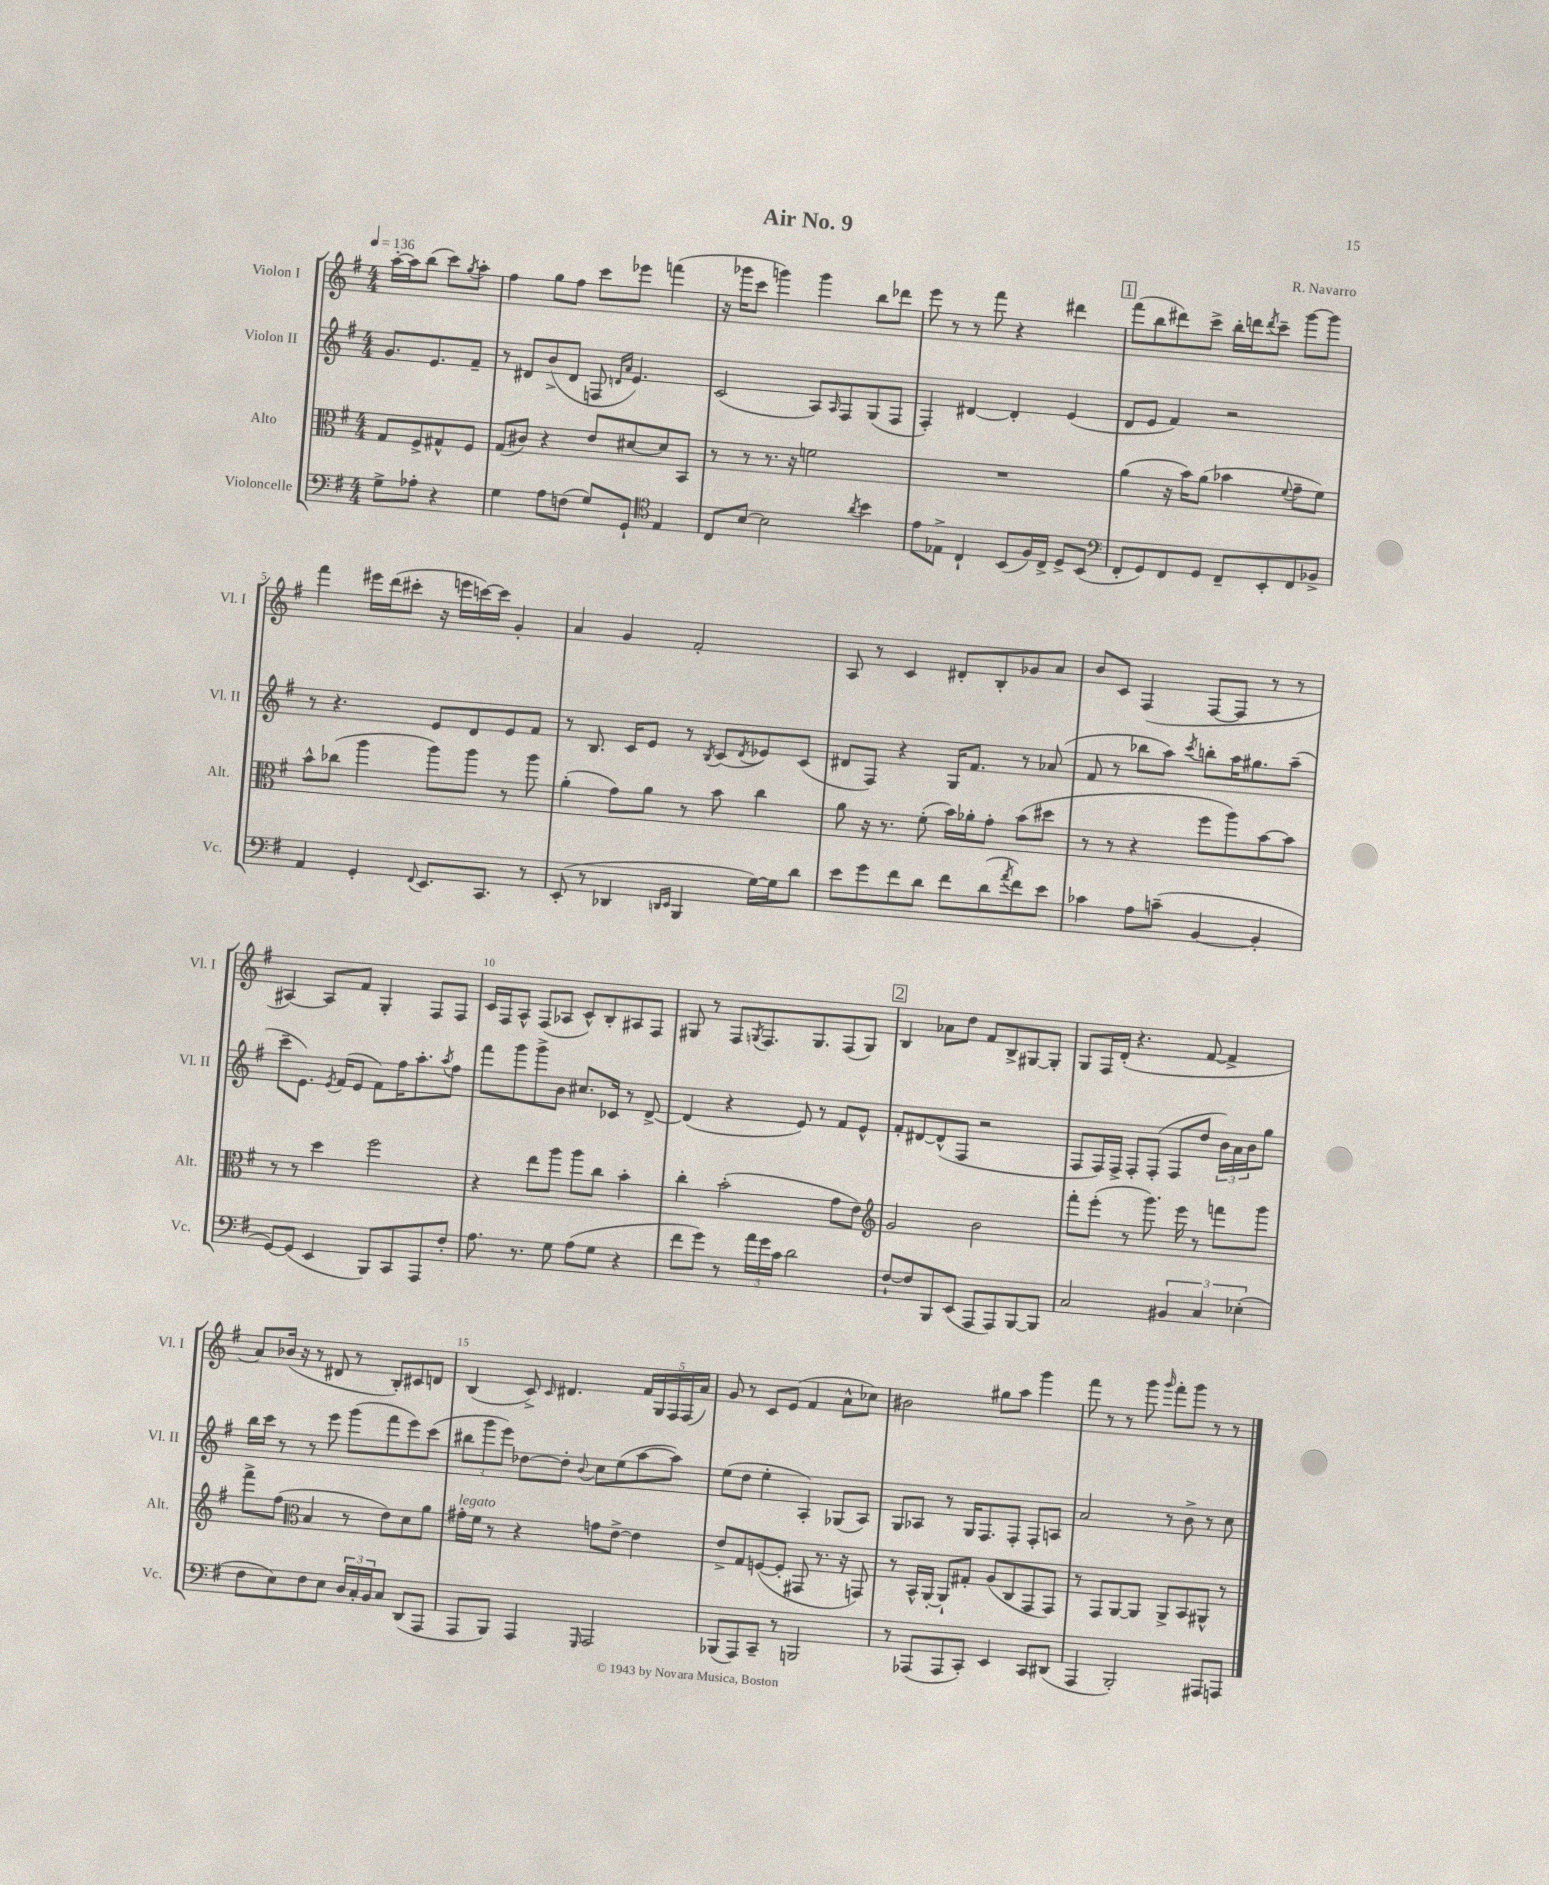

**kern	**kern	**kern	**kern
*staff4	*staff3	*staff2	*staff1
*clefF4	*clefC3	*clefG2	*clefG2
*k[f#]	*k[f#]	*k[f#]	*k[f#]
*M4/4	*M4/4	*M4/4	*M4/4
*MM136	*MM136	*MM136	*MM136
8G^\L	8G/L	8.g/L	[16aa'\LL
.	.	.	16aa\]J
8A-'\J	8F#^/	.	(8bb\J
.	.	8.e/	.
4r	8G#^^/	.	8ccc\L)
.	.	.	8qgg/
.	8F#/J	8f#~/J	8aa'\J
=	=	=	=
4G\	(8G/L	8r	4ff#\
.	8c#/J)	8d#/L	.
8A\L	4r	(8b^/	8gg\L
(8F\J	.	8d#/J	8ff#\J
8G/L)	8e/L	8F/	8ccc\L
.	.	16qqd/LL	.
.	.	16qqa/JJ	.
8GG`/J	[8d#/	4.e/)	8eee-\J
*clefC4	*	*	*
4E/	8d#/]	.	(4fff\
.	8BB/J	.	.
=	=	=	=
8C/L	8r	(2c/	16r
.	.	.	16ggg-\LK
[8B/J	8r	.	8ccc\J
2B\]	8.r	.	4ggg\)
.	16r	.	.
.	2f\	8A/L)	4ggg\
.	.	16qqA/	.
.	.	8F#/	.
8qa/	.	.	.
4b\	.	(8G/	8bb\L
.	.	8F#/J	8ddd-\J
=	=	=	=
8e\L	1r	4F#'/)	8eee\
8E-^\J	.	.	8r
4C`/	.	[4d#/	8r
.	.	.	8fff#\
(8BB/L	.	4d#'/]	4r
16F#/L)	.	.	.
16C^/JJ	.	.	.
8D^/L	.	(4e/	4ddd#\
(8BB/J	.	.	.
=	=	=	=
*clefF4	*	*	*
8FF#'/L	(4a\	8d/L	(8fff#\L
8GG/)	.	8e/J	8bb\
8FF#/	16r	4f#/)	8ddd#\)
.	16b\LK)	.	.
8GG/J	(8a\J	.	8ccc^\J
8FF#~/L	4b-\	2r	16bb'\LL
.	.	.	16ddd\J
.	.	.	8qddd/
8EE'/	.	.	8ccc~\J
.	8qqf#/	.	.
8FF#/	8g~\L	.	[8ggg\L
8BB-^/J	8f#\J)	.	8ggg\]J
=	=	=	=
4AA/	8b^^\L	8r	4fff#\
.	(8cc-\J	4.r	.
4GG'/	4aa\	.	16eee#\LL
.	.	.	(16ddd\J
.	.	.	8ccc#'\J
8qqFF#/	.	.	.
8.EE/L	8aa\L)	8e/L	16r
.	.	.	16eee\LL
.	8aa\J	8d/	[16ccc\)
8.CC/J	.	.	16ccc\]JJ
.	8r	8e/	4g'/
8r	8aa\	8f#/J	.
=	=	=	=
(8EE'/	(4a'\	8r	4a/
8r	.	8.B/	.
4DD-/	8g\L)	.	4g/
.	.	16c/LK	.
.	8a\J	8e/J	.
16qqDD/LL	.	.	.
16qqEE/JJ	.	.	.
4BBB/	8r	8r	2f#'/
.	.	8qB/	.
.	8b\	(8c/L	.
.	.	8qd/	.
[16G\LL)	4cc\	8e-/)	.
16G\]J	.	.	.
8d\J	.	(8c/J	.
=	=	=	=
8e\L	8a\	8d#/L	8A/
8g\	16r	8F#/J)	8r
.	8.r	.	.
8f#\	.	4r	4c/
8d\J	(8f#'\	.	.
8f#\L	16b\LL)	16G/LK	8d#'/L
.	16a-'\J	8.f#/J	.
(8d\	8g'\J	.	8B'/
8qa/	.	.	.
8f#\)	(8b\L	8r	8g-/
8e\J	8dd#\J	(8a-/	8a/J
=	=	=	=
4c-\	8r	8f#/	8b/L
.	8r	8r	8c/J
8A\L	4r	8bb-\L	(4F#/
(8c~\J	.	8aa\J)	.
.	.	8qccc/	.
[4BB/	8ff#\L	8bb'\L	[8F#/L
.	8aa\)	16aa\K	8F#/]J
.	.	8.gg#\	.
4BB'/]	[8b\	.	8r
.	8b\]J	(8aa~\J	8r
=	=	=	=
[8GG/L)	8r	8ccc~\L	[4A#/)
(8GG/]J	8r	8.e\J)	.
4EE/	4dd\	.	8A#/]L
.	.	8qe/	.
.	.	(16f#/LK	.
.	.	8e/J	8f#/J
8BBB/L)	2ff#\	8f#\L)	4G'/
8CC/	.	16ff#\K	.
.	.	8.aa'\	.
8AAA/	.	.	8F#/L
.	.	8qaa/	.
8F#'/J	.	8ff#\J	8F#/J
=	=	=	=
8.A\	4r	8fff#\L	16c/LL
.	.	.	16F#/J
.	.	8ggg\	8A^^/J
8.r	.	.	.
.	8ee\L	8ggg^\	(8F#/L
8G\	8aa\J	8b\J	8A-/J
(8A\L	8aa\L	8.cc#/L	8c^^/L)
8G\J	8cc\J	.	8B'/
.	.	16c-/Jk	.
4r	4b'\	8r	8A#/
.	.	[8d^/	8F#/J
=	=	=	=
8f#\L	4cc'\	(4d/]	8G#/
8g\J)	.	.	8r
8r	(2b'\	4r	8F#/L
.	.	.	8qG/
24a\LL	.	.	8.F#/
24g\	.	.	.
24c\JJ	.	.	.
2d\	.	8e/)	.
.	.	.	8.G/
.	.	8r	.
.	8g\L	8f#/L	(8F#/
.	8e\J)	8e^^/J	8G/J)
=	=	=	=
*	*clefG2	*	*
[8F#`/L	2g/	8f#'/L	4B/
8F#/]	.	[8d#/	.
8BBB/	.	(8d#^^/]	8a-\L
(8EE/J	.	8F#/J	8dd\J
8AAA/L	2b\	2r	8f#/L
8AAA/)	.	.	8B^/
[8BBB/	.	.	[8G#/
8BBB/]J	.	.	8G#'/]J
=	=	=	=
2C/	8fff#'\L	8F#/L	8G/L
.	(8eee'\J	16F#/L)	16F#/L
.	.	16F#^/JJ	(16d'/JJ
.	8r	8F#'/L	4.r
.	8.ggg\)	(8F#'/J	.
6BB#/	.	8F#/L	.
.	16eee\	.	.
.	8r	8dd/J	[8f#/
6C/	.	.	.
.	8fff\L	24b\LL)	4f#^/]
.	.	24a\	.
(6E-'\	.	24b\J	.
.	8ggg\J	8gg\J	.
=	=	=	=
8F#\L	8fff#^\L	16bb\LL	8a/L)
.	.	16ccc\JJ	.
8E\)	(8ff#\J	8r	(16b-/Jk
.	.	.	16r
*	*clefC3	*	*
8F#\	4B/	8r	8r
8E\J	.	8eee\	8d#/
24D/LL	8r	(8ggg\L	8r
24C'/	.	.	.
24BB/J	.	.	.
8C/J	8e\L)	8fff#\	8B'/L)
(8DD/L	8d\	8eee\)	8c#/
8AAA/J	8a\J	(8ccc\J	8d/J
=	=	=	=
8AAA/L	16g#'\LL	12bb#\L	(4B/
.	16f#\JJ	.	.
.	.	12ggg\	.
8BBB/J)	8r	.	.
.	.	12eee\J)	.
4AAA/	4r	[8dd-\L	8c^/)
.	.	.	16qqc/
.	.	8dd-'\]J	4.d#/
16qqGGG/	.	8qqb/	.
2AAA/	8g\L	8cc\L	.
.	[8e^\J	(8ee\	.
.	4e\]	[8aa\	20f#/LL
.	.	.	20G/
.	.	.	20F#/
.	.	8aa\]J)	.
.	.	.	(20F#/
.	.	.	20a/JJ)
=	=	=	=
(8BBB-/L	8e^/L	(8ee\L	8g/
8AAA/)	8G/	8dd\J	8r
8CC~/J	([8F/	4ee'\	8c/L
8r	8F'/]J	.	(8e/J
2BBB/	8GG#/	4A'/)	4f#/
.	8.r	.	.
.	.	(8G-/L	8a^^\L
.	16r	.	.
.	8GG/)	8A/J)	8cc-\J)
=	=	=	=
8r	8r	8G/L	2b#\
(8AAA-/L	16BB^^/LL	8A-/J	.
.	[16AA'/JJ	.	.
8AAA-/	8AA`/]L	8r	.
8CC'/J)	8G#'/J	16G/LK	.
.	.	8.F#/	.
4EE/	(8A/L	.	8gg#\L
.	8C/	8F#'/J	8aa\J
8CC/L	8GG/	8F#'/L	4ggg\
(8DD#/J	8GG/J)	8A/J	.
=	=	=	=
4AAA/	8r	2a/	8fff#\
.	8GG/L	.	8r
2BBB'/)	[8AA/	.	8r
.	8AA/]J	.	8ggg\
.	.	.	16qqggg/
.	8AA^/L	8r	8fff#'\L
.	8BB/	8b^\	8ggg\J
8AAA#/L	8AA#^^/J	8r	8r
8AAA/J	8r	8cc\	8r
==	==	==	==
*-	*-	*-	*-
